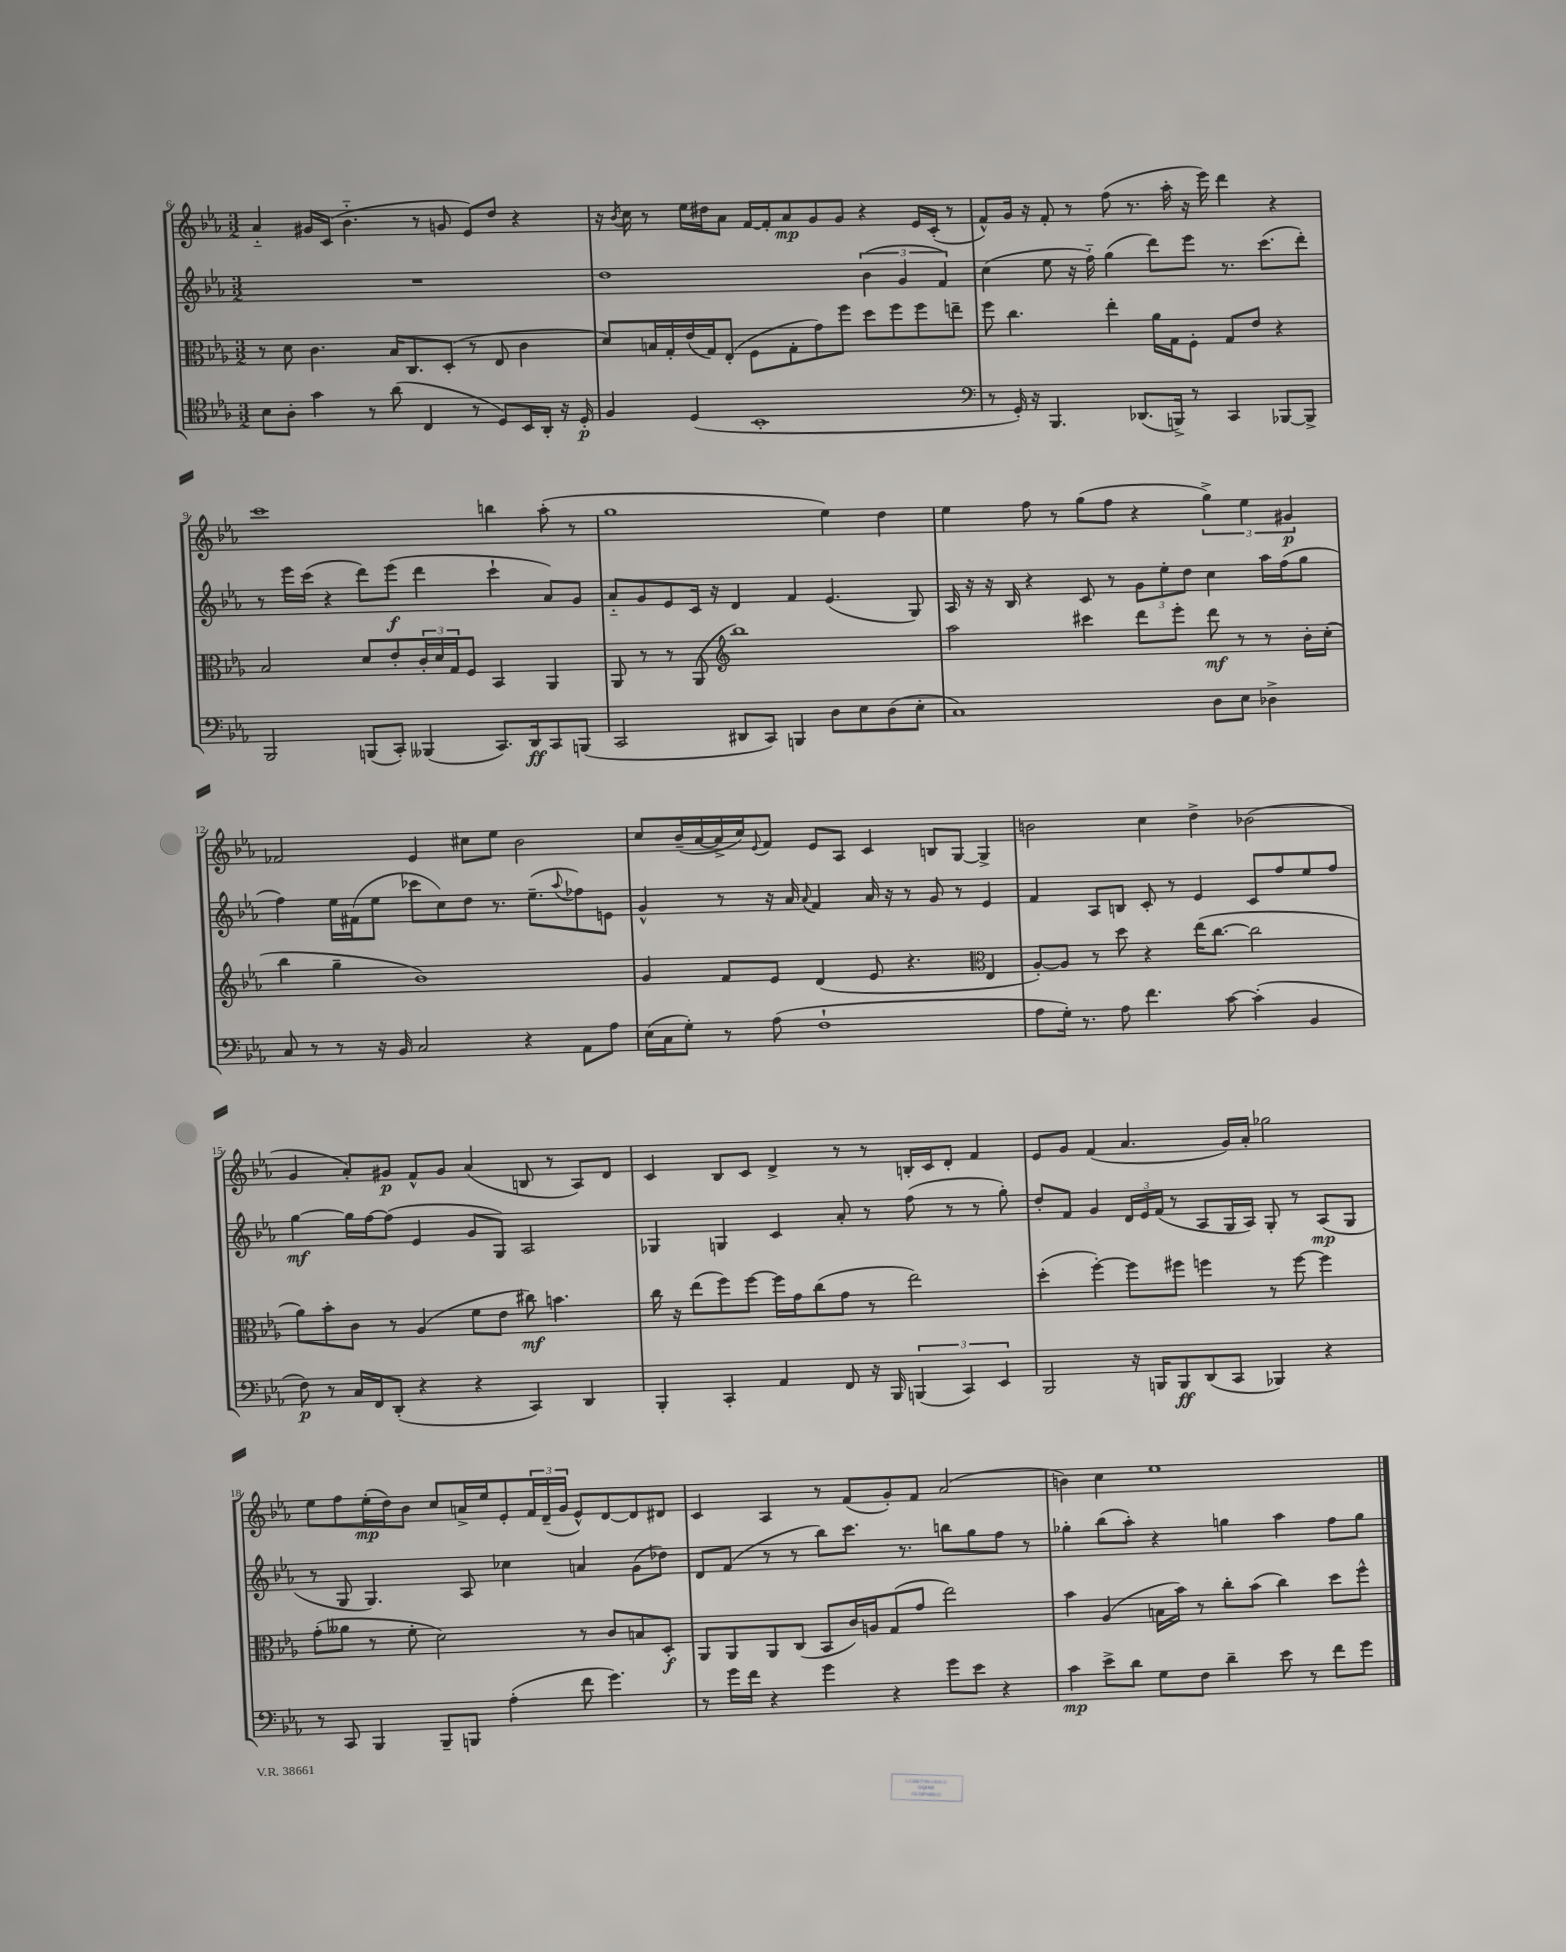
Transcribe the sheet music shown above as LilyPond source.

<<
\new StaffGroup <<
\new Staff = "s0" {
    \clef treble \key ees \major \numericTimeSignature \time 3/2
    aes'4-_ gis'16 c'16( bes'4.-_ r8 g'8 ees'8) d''8 r4 |
    r16 \acciaccatura { bes'8 } c''16 r8 ees''16 dis''16 aes'8 f'16~ f'16-. aes'8\mp g'8 g'8 r4 ees'16 c'16-.( r8 |
    f'8-^) g'16 r16 f'8-. r8 f''8( r8. aes''16-. r16 ees'''16) d'''4 r4 |
    c'''1 b''4 aes''8-.( r8 |
    g''1 ees''4) d''4 |
    ees''4 f''8 r8 g''8( f''8 r4 \tuplet 3/2 { g''4->) ees''4 gis'4\p } |
    fes'2 ees'4 cis''8 ees''8 bes'2 |
    c''8 bes'16--( aes'16~ aes'16-> c''16) \appoggiatura { ees'8 } f'8 ees'8 aes8 c'4 b8 g8~ g4-> |
    b'2 c''4 d''4-> bes'2( |
    g'4 aes'8-.) gis'8\p f'8-^ gis'8 aes'4( b8 r8 aes8) d'8 |
    c'4 bes8 c'8 d'4-> r8 r8 b16-. c'16 d'8-. f'4 |
    ees'8 g'8 f'4( aes'4. g'16) aes'16-. ges''2 |
    ees''8 f''8 ees''16-.\mp( d''16) bes'8 c''8 a'16-> ees''16 ees'8-. \tuplet 3/2 { f'16 d'16--( g'16 } ees'8-^) d'8~ d'8 dis'8 |
    c'4 aes4 r8 f'8( g'8-.) f'8 aes'2( |
    b'4) c''4 ees''1 \bar "|." |
}
\new Staff = "s1" {
    \clef treble \key ees \major \numericTimeSignature \time 3/2
    R1. |
    d''1 \tuplet 3/2 { bes'4( g'4 f'4) } |
    c''4( ees''8 r16 f''16-_) g''4( d'''8) ees'''8 r8. c'''8.( d'''8-.) |
    r8 ees'''16 c'''16( r4 d'''8) ees'''8\f( d'''4 c'''4-! aes'8) g'8 |
    aes'8-_ g'8 ees'8 c'16 r16 d'4 f'4 ees'4.( g8) |
    aes16 r16 r16 bes16 r4 c'8 r8 \tuplet 3/2 { g'8 ees''8-. d''8 } c''4 aes''16 f''16( g''8 |
    f''4) ees''16 fis'16( ees''8 ces'''8 c''8) d''8 r8. ees''8.--( \appoggiatura { aes''8 } fes''8) e'8 |
    g'4-^ r8 r16 aes'16 \appoggiatura { aes'8 } f'4 aes'16 r16 r8 g'8 r8 ees'4 |
    f'4 aes8 b8 c'8-. r8 ees'4 c'8 f''8 ees''8 f''8 |
    g''4~\mf g''16 f''16~ f''8( ees'4 g'8 g8) aes2 |
    ges4 g4 c'4 aes'8-. r8 f''8( r8 r8 g''8-.) |
    d''8-. f'8 g'4 \tuplet 3/2 { d'16 ees'16 f'16( } r8 aes8 g16 aes16) g8-. r8 aes8\mp( g8 |
    r8 g8 g4.) aes8 ces''4 a'4 g'8( des''8) |
    d'8 f'8( r8 r8 bes''8) c'''8. r8. b''8 g''8 f''8 r8 |
    ges''4-. bes''8( aes''8-.) r4 g''4 aes''4 f''8 g''8 \bar "|." |
}
\new Staff = "s2" {
    \clef alto \key ees \major \numericTimeSignature \time 3/2
    r8 d'8 c'4. bes16 c8. d8-.( r8 ees8 c'4 |
    d'8) b16 g16-. ees'16( g16) ees8-.( f8 g8-. g'8) f''8 d''8 f''8 f''8 e''8-- |
    f''8 c''4. ees''4-. aes'16 g16 f8-. g8 ees'8 r4 |
    bes2 d'8 ees'8-. \tuplet 3/2 { c'16-. d'16 g16 } f8 bes,4 aes,4 |
    aes,8 r8 r8 aes,8( \clef treble bes''1) |
    aes''2 cis'''4 d'''8 ees'''8-. d'''8\mf r8 r8 bes'16-. c''16-.( |
    bes''4 g''4-- bes'1) |
    g'4 f'8 ees'8 d'4( ees'8 r4. \clef alto ees4 |
    aes8~-.) aes8 r8 d''8 r4 ees''16( c''8.~ c''2 |
    aes'8) bes'8-. c'8 r8 aes4( f'8 ees'8 cis''8\mf) b'4. |
    c''16 r16 ees''8( f''8) f''8~ f''16 g'16 c''8( g'8 r8 ees''2) |
    d''4-.( f''4~-.) f''8 fis''8 f''4 r8 f''8~ f''4 |
    g'8-.( aeses'8 r8 f'8-. d'2) r8 c'8 b8 d8-.\f |
    aes,8 aes,8 aes,8 c8( bes,8 c'16) a16 g8( g'8 ees''2) |
    bes'4 aes4( b16 bes'16) r8 c''8-. bes'8( c''4) d''8 f''8-^ \bar "|." |
}
\new Staff = "s3" {
    \clef tenor \key ees \major \numericTimeSignature \time 3/2
    bes8 aes8-. g'4 r8 aes'8( c4 r8 d8) bes,16 aes,16-. r16 d16-.\p |
    f4 d4( bes,1-. |
    \clef bass r8 g,16-.) r16 bes,,4. des,8.( b,,16->) r8 c,4 bes,,8~ bes,,8-> |
    bes,,2 b,,8( c,8-.) beses,,4( c,8.) d,16\ff c,8 b,,8( |
    c,2 dis,8 c,8) b,,4 d8 ees8 d8( ees8-. |
    c1) d8 ees8 des4-> |
    c8 r8 r8 r16 bes,16 c2 r4 aes,8 aes8 |
    ees16( c16 g8-.) r8 aes8( f1-! |
    aes8 g16-.) r8. aes8 f'4. c'8~ c'4-.( bes,4 |
    f8\p) r8 c16 f,16 d,8-.( r4 r4 c,4) d,4 |
    bes,,4-. c,4-. aes,4 f,8 r16 bes,,16 \tuplet 3/2 { b,,4( c,4) ees,4 } |
    bes,,2 r16 b,,16 b,,8\ff d,8( c,8 bes,,4) r4 |
    r8 c,8 bes,,4 bes,,8-- b,,8 aes4-.( f'8 g'4.) |
    r8 g'16 f'16 r4 g'4 r4 g'8 ees'8 r4 |
    c'4\mp ees'8-> d'8 g8 f8 d'4-- ees'8 r8 f'8 g'8 \bar "|." |
}
>>
>>
\layout { \context { \Score currentBarNumber = #6 } }
